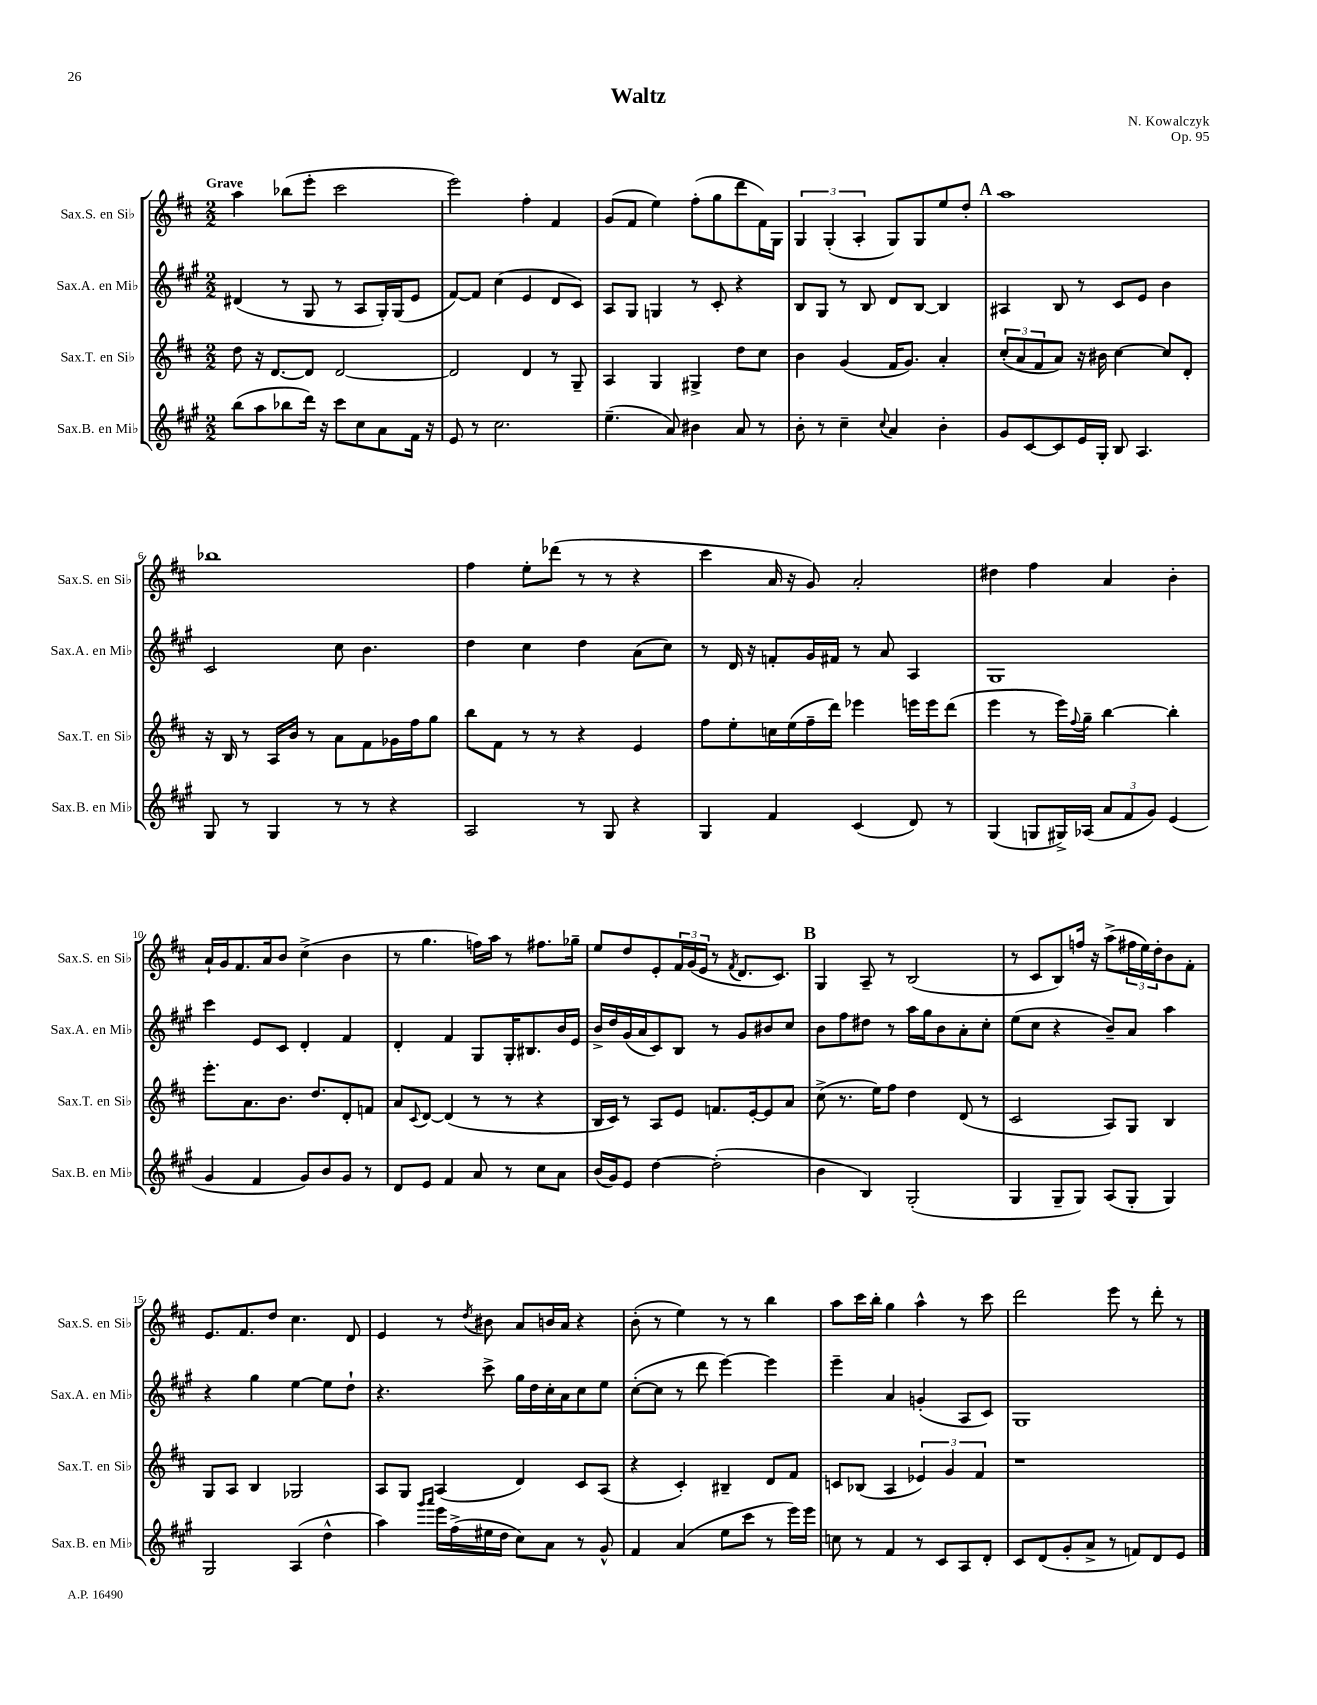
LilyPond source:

\header { title = "Waltz" composer = "N. Kowalczyk" opus = "Op. 95" }
<<
\new StaffGroup <<
\new Staff = "s0" \with { instrumentName = "Sax.S. en Sib" shortInstrumentName = "Sax.S. en Sib" } {
    \clef treble \key d \major \numericTimeSignature \time 2/2 \tempo "Grave"
    a''4 bes''8( e'''8-. cis'''2 |
    e'''2) fis''4-. fis'4 |
    g'8( fis'8 e''4) fis''8-.( g''8 d'''8 fis'16) g16 |
    \tuplet 3/2 { g4 g4-.( a4-. } g8) g8 e''8 d''8-. |
    \mark \markup { \bold "A" } a''1 |
    bes''1 |
    fis''4 e''8-. des'''8( r8 r8 r4 |
    cis'''4 a'16 r16 g'8) a'2-. |
    dis''4 fis''4 a'4 b'4-. |
    a'16-! g'16 fis'8. a'16 b'8 cis''4->( b'4 |
    r8 g''4. f''16) a''16 r8 fis''8. ges''16-- |
    e''8 d''8 e'8-. \tuplet 3/2 { fis'16 g'16( e'16 } r8 \acciaccatura { fis'8 } d'8. cis'8.) |
    \mark \markup { \bold "B" } g4 a8-- r8 b2( |
    r8 cis'8 b8) f''16 r16 a''8->( \tuplet 3/2 { fis''16 e''16) d''16-. } b'8 fis'8-. |
    e'8. fis'8. d''8 cis''4. d'8 |
    e'4 r8 \acciaccatura { d''8 } bis'8 a'8 b'16 a'16 r4 |
    b'8-.( r8 e''4) r8 r8 b''4 |
    a''8 cis'''16 b''16-. g''4 a''4-^ r8 cis'''8 |
    d'''2 e'''8 r8 d'''8-. r8 \bar "|." |
}
\new Staff = "s1" \with { instrumentName = "Sax.A. en Mib" shortInstrumentName = "Sax.A. en Mib" } {
    \clef treble \key a \major \numericTimeSignature \time 2/2
    dis'4( r8 gis8 r8 a8 gis16-.) gis16( e'8 |
    fis'8~) fis'8 cis''4( e'4 d'8 cis'8) |
    a8 gis8 g4 r8 cis'8-. r4 |
    b8 gis8 r8 b8 d'8 b8~ b4 |
    \mark \markup { \bold "A" } ais4 b8 r8 cis'8 e'8 b'4 |
    cis'2 cis''8 b'4. |
    d''4 cis''4 d''4 a'8( cis''8) |
    r8 d'16 r16 f'8-. gis'16 fis'16 r8 a'8 a4 |
    gis1 |
    cis'''4 e'8 cis'8 d'4-. fis'4 |
    d'4-. fis'4 gis8 gis16-. bis8. b'16 e'16 |
    b'16-> d''16 gis'16( a'16 cis'8) b8 r8 gis'8 bis'8 cis''8 |
    \mark \markup { \bold "B" } b'8 fis''8 dis''8 r8 a''16 gis''16 b'8 a'8-. cis''8-. |
    e''8( cis''8 r4 b'8--) a'8 a''4 |
    r4 gis''4 e''4~ e''8 d''8-! |
    r4. cis'''8-> gis''16 d''16 cis''16-. a'16 cis''8 e''8 |
    cis''8~-.( cis''8 r8 d'''8 e'''4~) e'''4 |
    e'''4-- a'4 g'4-.( a8 cis'8) |
    gis1 \bar "|." |
}
\new Staff = "s2" \with { instrumentName = "Sax.T. en Sib" shortInstrumentName = "Sax.T. en Sib" } {
    \clef treble \key d \major \numericTimeSignature \time 2/2
    d''8 r16 d'8.~ d'8 d'2~ |
    d'2 d'4 r8 g8-- |
    a4 g4 gis4-> d''8 cis''8 |
    b'4 g'4( fis'16 g'8.) a'4-. |
    \mark \markup { \bold "A" } \tuplet 3/2 { cis''8-.( a'8 fis'8 } a'8) r16 bis'16 cis''4~ cis''8 d'8-. |
    r16 b16 r8 a16 b'16 r8 a'8 fis'8 ges'16 fis''16 g''8 |
    b''8 fis'8 r8 r8 r4 e'4 |
    fis''8 e''8-. c''16 e''16( fis''16-- d'''16) ees'''4 e'''16 e'''16 d'''8( |
    e'''4 r8 e'''16) \appoggiatura { fis''8 } g''16-- b''4~ b''4-. |
    e'''8.-. a'8. b'8. d''8. d'8-. f'8 |
    a'8 \appoggiatura { cis'8 } d'8~ d'4( r8 r8 r4 |
    b16 cis'16) r8 a8 e'8 f'8. e'16~-. e'8 a'8 |
    \mark \markup { \bold "B" } cis''8->( r8. e''16) fis''8 d''4 d'8( r8 |
    cis'2 a8) g8 b4 |
    g8 a8 b4 ges2 |
    a8 g8 a4( d'4) cis'8 a8( |
    r4 cis'4-.) bis4-- d'8 fis'8 |
    c'8 bes8( a4 \tuplet 3/2 { ees'4) g'4 fis'4 } |
    r1 \bar "|." |
}
\new Staff = "s3" \with { instrumentName = "Sax.B. en Mib" shortInstrumentName = "Sax.B. en Mib" } {
    \clef treble \key a \major \numericTimeSignature \time 2/2
    b''8( a''8 bes''8 d'''16) r16 cis'''8 cis''8 a'8 fis'16 r16 |
    e'8 r8 cis''2. |
    e''4.--( a'8) bis'4 a'8 r8 |
    b'8-. r8 cis''4-- \appoggiatura { cis''8 } a'4 b'4-. |
    \mark \markup { \bold "A" } gis'8 cis'8~ cis'8 e'16 gis16-. b8 a4. |
    gis8 r8 gis4 r8 r8 r4 |
    a2 r8 gis8 r4 |
    gis4 fis'4 cis'4( d'8) r8 |
    gis4( g8 gis16->) aes16( \tuplet 3/2 { a'8 fis'8 gis'8) } e'4( |
    gis'4 fis'4 gis'8) b'8 gis'8 r8 |
    d'8 e'8 fis'4 a'8 r8 cis''8 a'8 |
    b'16( gis'16) e'8 d''4~ d''2-.( |
    \mark \markup { \bold "B" } b'4 b4) gis2-.( |
    gis4 gis8-- gis8) a8( gis8-. gis4) |
    gis2 a4( d''4-^ |
    a''4) \grace { gis'''16 a'''16 } e'''16 fis''16->( eis''16 d''16 cis''8) a'8 r8 gis'8-^ |
    fis'4 a'4( e''8 cis'''8 r8 e'''16) e'''16 |
    c''8 r8 fis'4 r8 cis'8 a8 d'8-. |
    cis'8 d'8( gis'8-. a'8-> r8 f'8) d'8 e'8 \bar "|." |
}
>>
>>
